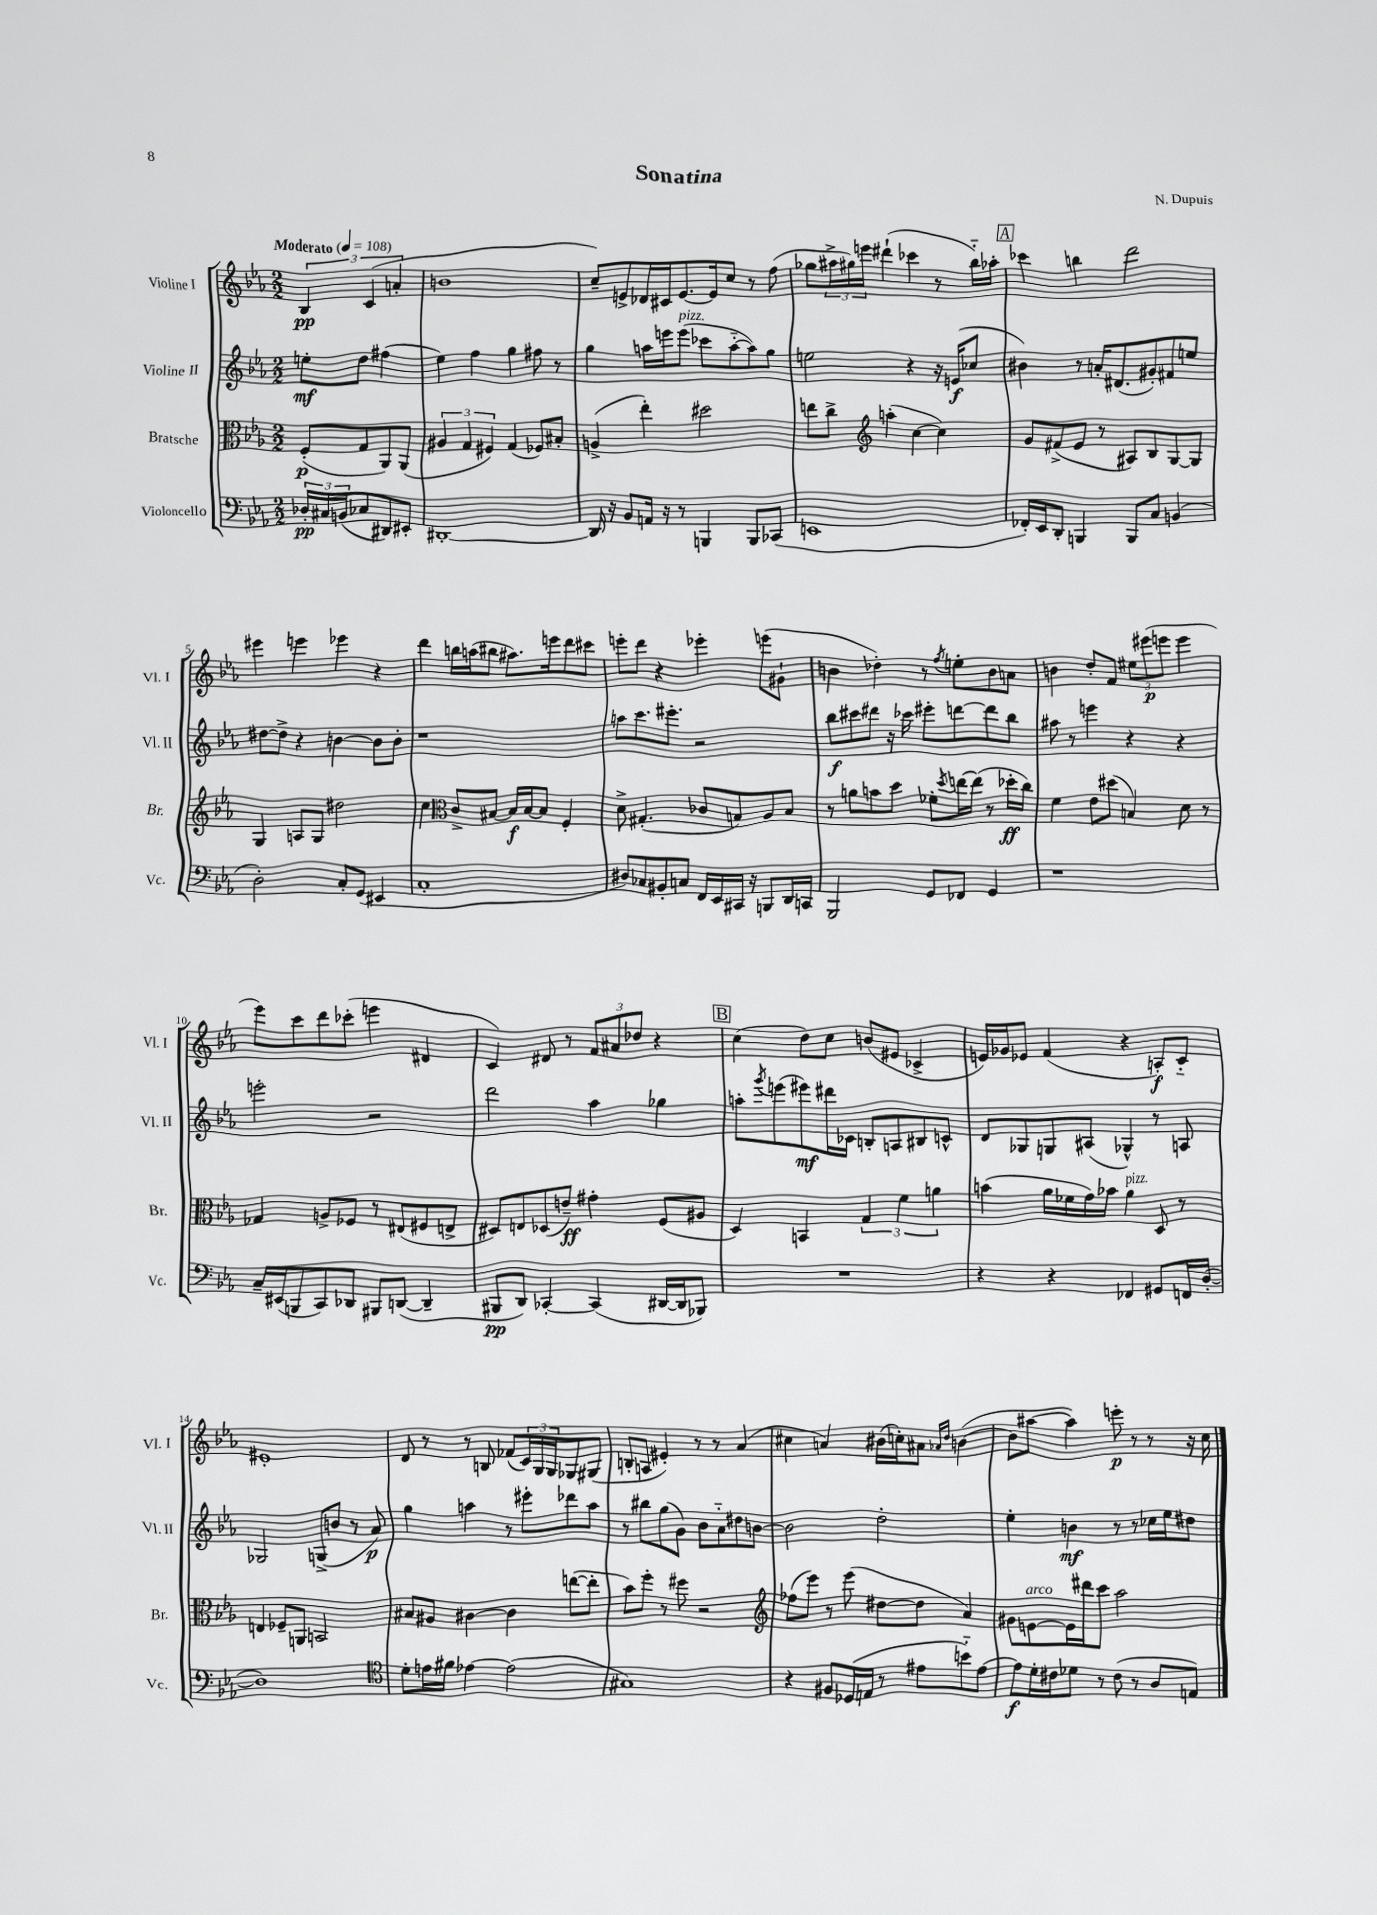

**kern	**dynam	**kern	**dynam	**kern	**dynam	**kern	**dynam
*part4	*part4	*part3	*part3	*part2	*part2	*part1	*part1
*staff4	*staff4	*staff3	*staff3	*staff2	*staff2	*staff1	*staff1
*I"Violoncello	*	*I"Bratsche	*	*I"Violine II	*	*I"Violine I	*
*I'Vc.	*	*I'Br.	*	*I'Vl. II	*	*I'Vl. I	*
*clefF4	*	*clefC3	*	*clefG2	*	*clefG2	*
*k[b-e-a-]	*	*k[b-e-a-]	*	*k[b-e-a-]	*	*k[b-e-a-]	*
*M2/2	*	*M2/2	*	*M2/2	*	*M2/2	*
*MM108	*	*MM108	*	*MM108	*	*MM108	*
=	=	=	=	=	=	=	=
!	!	!	!	!	!	!LO:TX:a:B:t=Moderato	!
24D-X'/LL	pp	(8F'/L	p	8een'\L	mf	6B-/	pp
24C#X/	.	.	.	.	.	.	.
(24BBn/J	.	.	.	.	.	.	.
8C-X/	.	8G/	.	8dd\J	.	.	.
.	.	.	.	.	.	(6c/	.
8DD#X/)	.	8AA-/)	.	(4ff#X\	.	.	.
.	.	.	.	.	.	6an'/	.
8EE#X'/J	.	(8AA-/J	.	.	.	.	.
=1	=1	=1	=1	=1	=1	=1	=1
[1DD#X'	.	6A#X/	.	4ee-\)	.	1bn	.
.	.	6G/	.	.	.	.	.
.	.	.	.	4ff\	.	.	.
.	.	6F#X/)	.	.	.	.	.
.	.	(4G/	.	4gg\	.	.	.
.	.	8F-X/L)	.	8ff#X\	.	.	.
.	.	8B#X'/J	.	8r	.	.	.
=2	=2	=2	=2	=2	=2	=2	=2
16DD#/]	.	(4An^/	.	4gg\	.	8cc~/L)	.
16r	.	.	.	.	.	.	.
8BB-/L	.	.	.	.	.	8en^/	.
16AAn/Jk	.	4ee-'\)	.	16aan\LL	.	16d-X/L	.
16r	.	.	.	16eeen\J	.	16c#X/J	.
!	!	!	!	!LO:TX:a:i:t=pizz.	!	!	!
8r	.	.	.	(8eee\J	.	[8.e/	.
4BBBn/	.	2dd#X\	.	8ccc-X\L	.	.	.
.	.	.	.	.	.	16e/k]	.
.	.	.	.	[8aa\	.	8cc/J	.
8BBB/L	.	.	.	8aa\])	.	8r	.
(8CC-X/J	.	.	.	8gg\J	.	(8ff\	.
=3	=3	=3	=3	=3	=3	=3	=3
1EEn	.	8een\L	.	2een\	.	8gg-X\L	.
.	.	8cc^\J	.	.	.	24aa#X^\L	.
.	.	.	.	.	.	24gg#X\)	.
.	.	.	.	.	.	24eeen\JJ	.
*	*	*clefG2	*	*	*	*	*
.	.	(4aan'\	.	.	.	(4ddd#X`\	.
.	.	[4cc\	.	4r	.	4ccc-X\	.
.	.	4cc\])	.	16r	.	8r	.
.	.	.	.	(16en/KL	f	.	.
.	.	.	.	8cc-X/J	.	16bb-\LL)	.
.	.	.	.	.	.	16aa-X'\JJ	.
!!LO:REH:place=s1:t=A
=4	=4	=4	=4	=4	=4	=4	=4
16FF-X'/LL)	.	8g/L	.	4b#X\)	.	4ccc-X\	.
16EE-/J	.	.	.	.	.	.	.
8DD'/J	.	(8f#X^/	.	.	.	.	.
4BBBn/	.	8e-/J	.	8r	.	4bbn\	.
.	.	8r	.	16an'/KL	.	.	.
.	.	.	.	(8.d#X/	.	.	.
8BBB/L	.	8A#X/L)	.	.	.	2ddd\	.
8C/J	.	8B-/	.	8g#X'/)	.	.	.
(4BBn/	.	[8G/	.	8f#X/	.	.	.
.	.	8G/J]	.	8een/J	.	.	.
!!LO:LB:g=z
=5	=5	=5	=5	=5	=5	=5	=5
2D'\)	.	4G/	.	[8dd#X\L	.	4eee#X\	.
.	.	.	.	8dd#^\J]	.	.	.
.	.	8An/L	.	4r	.	4eeen\	.
.	.	8G/J	.	.	.	.	.
8C'/L	.	2dd#X\	.	[4bn\	.	4eee-X\	.
(8GG/J	.	.	.	.	.	.	.
4EE#X/	.	.	.	8b\L]	.	4r	.
.	.	.	.	8b'\J	.	.	.
=6	=6	=6	=6	=6	=6	=6	=6
1C'	.	4cc\	.	1r	.	4ddd\	.
*	*	*clefC3	*	*	*	*	*
.	.	8c^/L	.	.	.	16bbn\LL	.
.	.	.	.	.	.	(16aan\J	.
.	.	[8B#X/J	.	.	.	8bb#X\J	.
.	.	16B#/LL]	f	.	.	8.aa#X\L)	.
.	.	[16B#/J	.	.	.	.	.
.	.	8B#/J]	.	.	.	.	.
.	.	.	.	.	.	16eeen\k	.
.	.	4F'/	.	.	.	8ddd\	.
.	.	.	.	.	.	8ccc#X\J	.
=7	=7	=7	=7	=7	=7	=7	=7
8D#X/L)	.	8d^\	.	8aan\L	.	8eeen'\L	.
8C-X/	.	(4.G#X'/	.	8.ccc\	.	8ddd\J	.
8BB#X'/	.	.	.	.	.	4r	.
.	.	.	.	8.eee#X'\J	.	.	.
8Cn/J	.	.	.	.	.	.	.
16FF/LL	.	8c-X/L	.	2r	.	4eee-X'\	.
16EE-/	.	.	.	.	.	.	.
16CC#X/JJ	.	8Bn/)	.	.	.	.	.
16r	.	.	.	.	.	.	.
8BBBn/L	.	8A-/	.	.	.	(8eeen\L	.
16DD/L	.	8B/J	.	.	.	8g#X`\J	.
16CCn/JJ	.	.	.	.	.	.	.
=8	=8	=8	=8	=8	=8	=8	=8
2BBB-/	.	8r	.	8bb-\L	f	4bn\	.
.	.	8an\L	.	8ccc#X\	.	.	.
.	.	8bn\	.	8ddd#X\J	.	4dd-X'\)	.
.	.	8dd\J	.	16r	.	.	.
.	.	.	.	16ccc-X\	.	.	.
8GG/L	.	8f-X'\L	.	8eee#X'\L	.	8r	.
.	.	8qdd/	.	.	.	8qff/	.
8FF-X/J	.	[16een\L	.	[8dddn\	.	8een'\L	.
.	.	(16ee\JJ]	.	.	.	.	.
4GG/	.	8r	.	8ddd\]	.	8b\	.
.	.	16dd-X'\LL	ff	8bb-\J	.	8an\J	.
.	.	16cc\JJ)	.	.	.	.	.
=9	=9	=9	=9	=9	=9	=9	=9
1r	.	4f\	.	8aa#X\	.	4bn\	.
.	.	.	.	8r	.	.	.
.	.	8e-\L	.	4eeen\	.	8dd'/L	.
.	.	(8dd#X\J	.	.	.	8f/J	.
.	.	4Bn/)	.	4r	.	12ee#X\L	.
.	.	.	.	.	.	(12eee#X\	p
.	.	.	.	.	.	12eeen\J	.
.	.	8d\	.	4r	.	4eee\	.
.	.	8r	.	.	.	.	.
!!LO:LB:g=z
=10	=10	=10	=10	=10	=10	=10	=10
16C~/LL	.	4G-X/	.	2eeen'\	.	8eee-\L)	.
(16EE#X/J	.	.	.	.	.	.	.
8BBBn/	.	.	.	.	.	8ccc\	.
8CC/)	.	8An^/L	.	.	.	8ddd\	.
8DD-X/J	.	8F-X/J	.	.	.	(8ccc-X'\J	.
8BBB#X/L	.	8r	.	2r	.	4eeen\	.
([8DDn/J	.	(8E#X/L	.	.	.	.	.
4DD~/]	.	8F#X/	.	.	.	4d#X/	.
.	.	8En^/J	.	.	.	.	.
=11	=11	=11	=11	=11	=11	=11	=11
8BBB#X/L	pp	8D#X/L)	.	2ddd\	.	4c/)	.
8DD/J)	.	8En/	.	.	.	.	.
[4CC-X'/	.	(8D-X/	.	.	.	8d#X/	.
.	.	8en~/J)	ff	.	.	8r	.
(4CC-/]	.	4g#X'\	.	4aa-\	.	12f/L	.
.	.	.	.	.	.	12a#X/	.
.	.	.	.	.	.	12dd-X/J	.
[16DD#X/LL	.	(8F/L	.	4gg-X\	.	4r	.
16DD#/J]	.	.	.	.	.	.	.
8BBB-X/J)	.	8A#X/J	.	.	.	.	.
!!LO:REH:place=s1:t=B
=12	=12	=12	=12	=12	=12	=12	=12
1r	.	4D/)	.	8aan'\L	.	(4cc\	.
.	.	.	.	8qggg/	.	.	.
.	.	.	.	(8eeen\	.	.	.
.	.	4BBn/	.	8eee#X\)	mf	8dd\L)	.
.	.	.	.	16ddd#X\L	.	8cc\J	.
.	.	.	.	16c-X\JJ	.	.	.
.	.	6G/	.	8Bn'/L	.	(8bn/L	.
.	.	.	.	8An/	.	8e#X/J	.
.	.	6f\	.	.	.	.	.
.	.	.	.	8B#X/	.	4c-X^/	.
.	.	6an\	.	.	.	.	.
.	.	.	.	8cn^^/J	.	.	.
=13	=13	=13	=13	=13	=13	=13	=13
4r	.	(4bn\	.	8d/L	.	16en/LL)	.
.	.	.	.	.	.	16g-X/J	.
.	.	.	.	8G-X/	.	8e-X/J	.
4r	.	16a-\LL	.	8Gn/	.	(4f/	.
.	.	16f-X\	.	.	.	.	.
.	.	16g\)	.	(8A#X/J	.	.	.
.	.	16b-X\JJ	.	.	.	.	.
!	!	!LO:TX:a:i:t=pizz.	!	!	!	!	!
4FF-X/	.	4a-\	.	4G-X^^/)	.	4r	.
8GG#X/L	.	8D/	.	8r	.	8An'/L)	f
16FFn/L	.	8r	.	8An/	.	8c/J	.
([16D'/JJ	.	.	.	.	.	.	.
!!LO:LB:g=z
=14	=14	=14	=14	=14	=14	=14	=14
1D])	.	4En/	.	2G-X/	.	1e#X'	.
.	.	8F-X~/L	.	.	.	.	.
.	.	8AAn/J	.	.	.	.	.
.	.	2BBn/	.	(8Gn^/L	.	.	.
.	.	.	.	8bn/J	.	.	.
.	.	.	.	8r	.	.	.
.	.	.	.	8a-/)	p	.	.
=15	=15	=15	=15	=15	=15	=15	=15
*clefC4	*	*	*	*	*	*	*
8d'\L	.	8B#X/L	.	4gg\	.	8d/	.
16en\L	.	8A#X/J	.	.	.	8r	.
16f#X\JJ	.	.	.	.	.	.	.
[4e-X\	.	[4c#X\	.	4aan\	.	8r	.
.	.	.	.	.	.	8Bn/	.
(2e-\]	.	4c#\]	.	8r	.	(8f-X/L	.
.	.	.	.	8eee#X'\L	.	24c/L)	.
.	.	.	.	.	.	24G/	.
.	.	.	.	.	.	24G/J	.
.	.	([8een\L	.	8ddd-X\	.	8G-X/	.
.	.	8ee'\J]	.	8aa\J	.	(8G#X/J	.
=16	=16	=16	=16	=16	=16	=16	=16
1G#X)	.	8b-\L)	.	8r	.	8Bn'/L	.
.	.	8ff'\J	.	8bb#X\L	.	8An/J	.
.	.	8r	.	(8gg\	.	4e#X'/)	.
.	.	8ff#X\	.	8g\J)	.	.	.
.	.	2r	.	8b-\L	.	8r	.
.	.	.	.	8a-\	.	8r	.
.	.	.	.	8dd#X\	.	(4a-/	.
.	.	.	.	[8bn\J	.	.	.
=17	=17	=17	=17	=17	=17	=17	=17
*	*	*clefG2	*	*	*	*	*
4r	.	(8ff-X\L	.	2b\]	.	4cc#X\	.
.	.	8eee-\J)	.	.	.	.	.
8F#X/L	.	8r	.	.	.	4an/)	.
(16D-X/L	.	(8eee-\	.	.	.	.	.
16En/JJ	.	.	.	.	.	.	.
8r	.	[8dd#X\L	.	2dd'\	.	(16b#X\LL	.
.	.	.	.	.	.	16ccn'\J)	.
8e#X\L	.	8dd#\J]	.	.	.	8a#X\J	.
.	.	.	.	.	.	16qqa-X/LL	.
.	.	.	.	.	.	16qqdd/JJ	.
8bn\)	.	4a-/)	.	.	.	([4bn\	.
[8e#\J	.	.	.	.	.	.	.
=18	=18	=18	=18	=18	=18	=18	=18
8e#\L]	f	8g#X\L	.	4ee-'\	.	8b\L]	.
!	!	!LO:TX:a:i:t=arco	!	!	!	!	!
16d'\L	.	[8en\	.	.	.	[8aa#X\J	.
16c#X\J	.	.	.	.	.	.	.
8d-X\J	.	16e\L]	.	4bn\	mf	4aa#\])	.
.	.	16ddd#X\J	.	.	.	.	.
8r	.	8ccc\J	.	.	.	.	.
(8c#\	.	2aa-\	.	8r	.	8eeen'\	p
8r	.	.	.	8r	.	8r	.
8A-/L	.	.	.	16cc-X\LL	.	8r	.
.	.	.	.	16ee-\J	.	.	.
8En/J)	.	.	.	8dd#X\J	.	16r	.
.	.	.	.	.	.	16cc\	.
==	==	==	==	==	==	==	==
*-	*-	*-	*-	*-	*-	*-	*-
